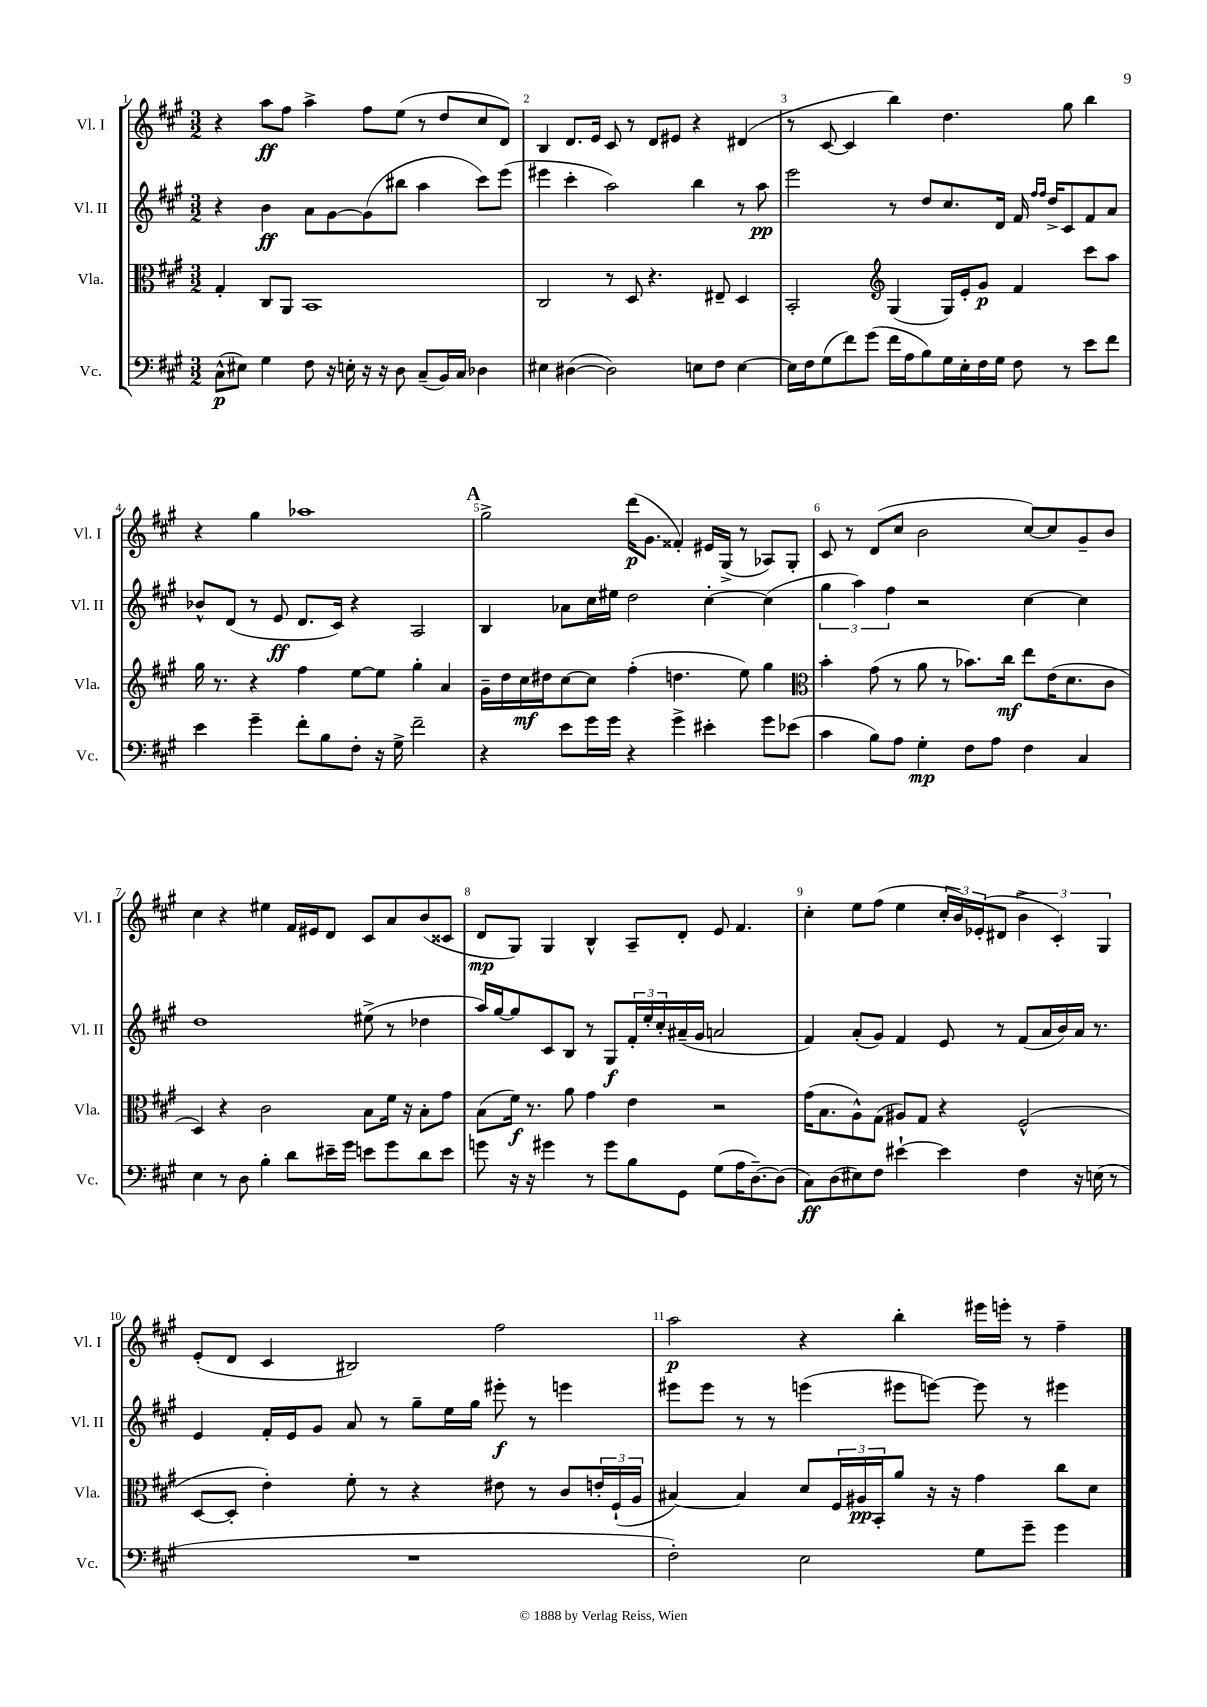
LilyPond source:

<<
\new StaffGroup <<
\new Staff = "s0" \with { instrumentName = "Vl. I" shortInstrumentName = "Vl. I" } {
    \clef treble \key a \major \numericTimeSignature \time 3/2
    r4 a''8\ff fis''8 a''4-> fis''8 e''8( r8 d''8 cis''8 d'8) |
    b4 d'8. e'16 cis'8 r8 d'8 eis'8 r4 dis'4( |
    r8 cis'8~ cis'4 b''4) d''4. gis''8 b''4 |
    r4 gis''4 aes''1 |
    \mark \markup { \bold "A" } gis''2-> d'''16\p( gis'8. fisis'4-.) eis'16 gis16->( r8 aes8) gis8-. |
    cis'8 r8 d'8( cis''8 b'2 cis''8~) cis''8 gis'8-- b'8 |
    cis''4 r4 eis''4 fis'16 eis'16 d'8 cis'8 a'8 b'8( cisis'8 |
    d'8\mp gis8) gis4 b4-^ a8-- d'8-. e'8 fis'4. |
    cis''4-. e''8 fis''8( e''4 \tuplet 3/2 { cis''16-. b'16) ees'16-.( } dis'8 \tuplet 3/2 { b'4-> cis'4-.) gis4 } |
    e'8-.( d'8 cis'4 bis2) fis''2 |
    a''2\p r4 b''4-. eis'''16 e'''16-. r8 fis''4-- \bar "|." |
}
\new Staff = "s1" \with { instrumentName = "Vl. II" shortInstrumentName = "Vl. II" } {
    \clef treble \key a \major \numericTimeSignature \time 3/2
    r4 b'4\ff a'8 gis'8~ gis'8( bis''8 a''4 cis'''8) e'''8( |
    eis'''4 cis'''4-. a''2) b''4 r8 a''8\pp |
    e'''2 r8 d''8 cis''8. d'16 fis'16 \grace { fis''16 fis''16 } d''16-> cis'8 fis'8 a'8 |
    bes'8-^ d'8( r8 e'8\ff d'8. cis'16) r4 a2 |
    \mark \markup { \bold "A" } b4 aes'8 cis''16 eis''16 d''2 cis''4~-. cis''4( |
    \tuplet 3/2 { gis''4 a''4) fis''4 } r2 cis''4~ cis''4 |
    d''1 eis''8->( r8 des''4 |
    a''16) gis''16~ gis''8 cis'8 b8 r8 gis8\f \tuplet 3/2 { fis'16-. e''16-. cis''16-. } ais'16--( gis'16 a'2 |
    fis'4) a'8-.( gis'8) fis'4 e'8 r8 fis'8( a'16 b'16) a'16 r8. |
    e'4 fis'16-. e'16 gis'8 a'8 r8 gis''8-- e''16 gis''16 eis'''8-.\f r8 e'''4 |
    eis'''8 eis'''8 r8 r8 e'''4( eis'''8 e'''8~) e'''8 r8 eis'''4 \bar "|." |
}
\new Staff = "s2" \with { instrumentName = "Vla." shortInstrumentName = "Vla." } {
    \clef alto \key a \major \numericTimeSignature \time 3/2
    gis4-. cis8 a,8 b,1 |
    cis2 r8 d8 r4. eis8-- d4 |
    b,2-. \clef treble gis4( gis16) e'16-. gis'8\p fis'4 cis'''8 a''8 |
    gis''16 r8. r4 fis''4 e''8~ e''8 gis''4-. a'4 |
    \mark \markup { \bold "A" } gis'16-- d''16 cis''16\mf dis''16 cis''8~ cis''8 fis''4-.( d''4. e''8) gis''4 |
    \clef alto b'4-. gis'8( r8 a'8 r8 bes'8.) cis''16\mf e''8 e'16( d'8. cis'8 |
    d4) r4 cis'2 b8 fis'16 r16 b8-. gis'8 |
    b8( fis'16\f) r8. a'8 gis'4 e'4 r2 |
    gis'16( b8. a8-^) gis8( ais8) gis8 r4 fis2-^( |
    d8~ d8-. e'4-.) fis'8-. r8 r4 eis'8 r8 cis'8 \tuplet 3/2 { e'16-. fis16-!( a16 } |
    bis4~) bis4 d'8 \tuplet 3/2 { fis16 ais16\pp b,16-. } a'8 r16 r16 gis'4 cis''8 d'8 \bar "|." |
}
\new Staff = "s3" \with { instrumentName = "Vc." shortInstrumentName = "Vc." } {
    \clef bass \key a \major \numericTimeSignature \time 3/2
    cis8-^\p( eis8) gis4 fis8 r16 e16-. r16 r16 d8 cis8--( b,16) cis16 des4 |
    eis4 dis4~( dis2) e8 fis8 e4~ |
    e16 fis16 gis8( fis'8) gis'8( fis'16 a16 b8) gis16 e16-. fis16 gis16 fis8 r8 e'8 fis'8 |
    e'4 gis'4-- fis'8-. b8 fis8-. r16 gis16-> fis'2-- |
    \mark \markup { \bold "A" } r4 e'8 gis'16 gis'16 r4 gis'4-> eis'4-. gis'8 ees'8( |
    cis'4 b8) a8 gis4-.\mp fis8 a8 fis4 cis4 |
    e4 r8 d8 b4-. d'8 eis'16-- gis'16 e'8 gis'8 d'8 e'8 |
    g'8 r16 r16 gis'4 r8 gis'8 b8 gis,8 gis8( a16 d8.~--) d8( |
    cis8\ff) d8( eis8) fis8 eis'4~-! eis'4 fis4 r16 e16( r8 |
    R1. |
    fis2-.) e2 gis8 gis'8-- gis'4 \bar "|." |
}
>>
>>
\layout { \context { \Score \override BarNumber.break-visibility = ##(#f #t #t) barNumberVisibility = #all-bar-numbers-visible } }
